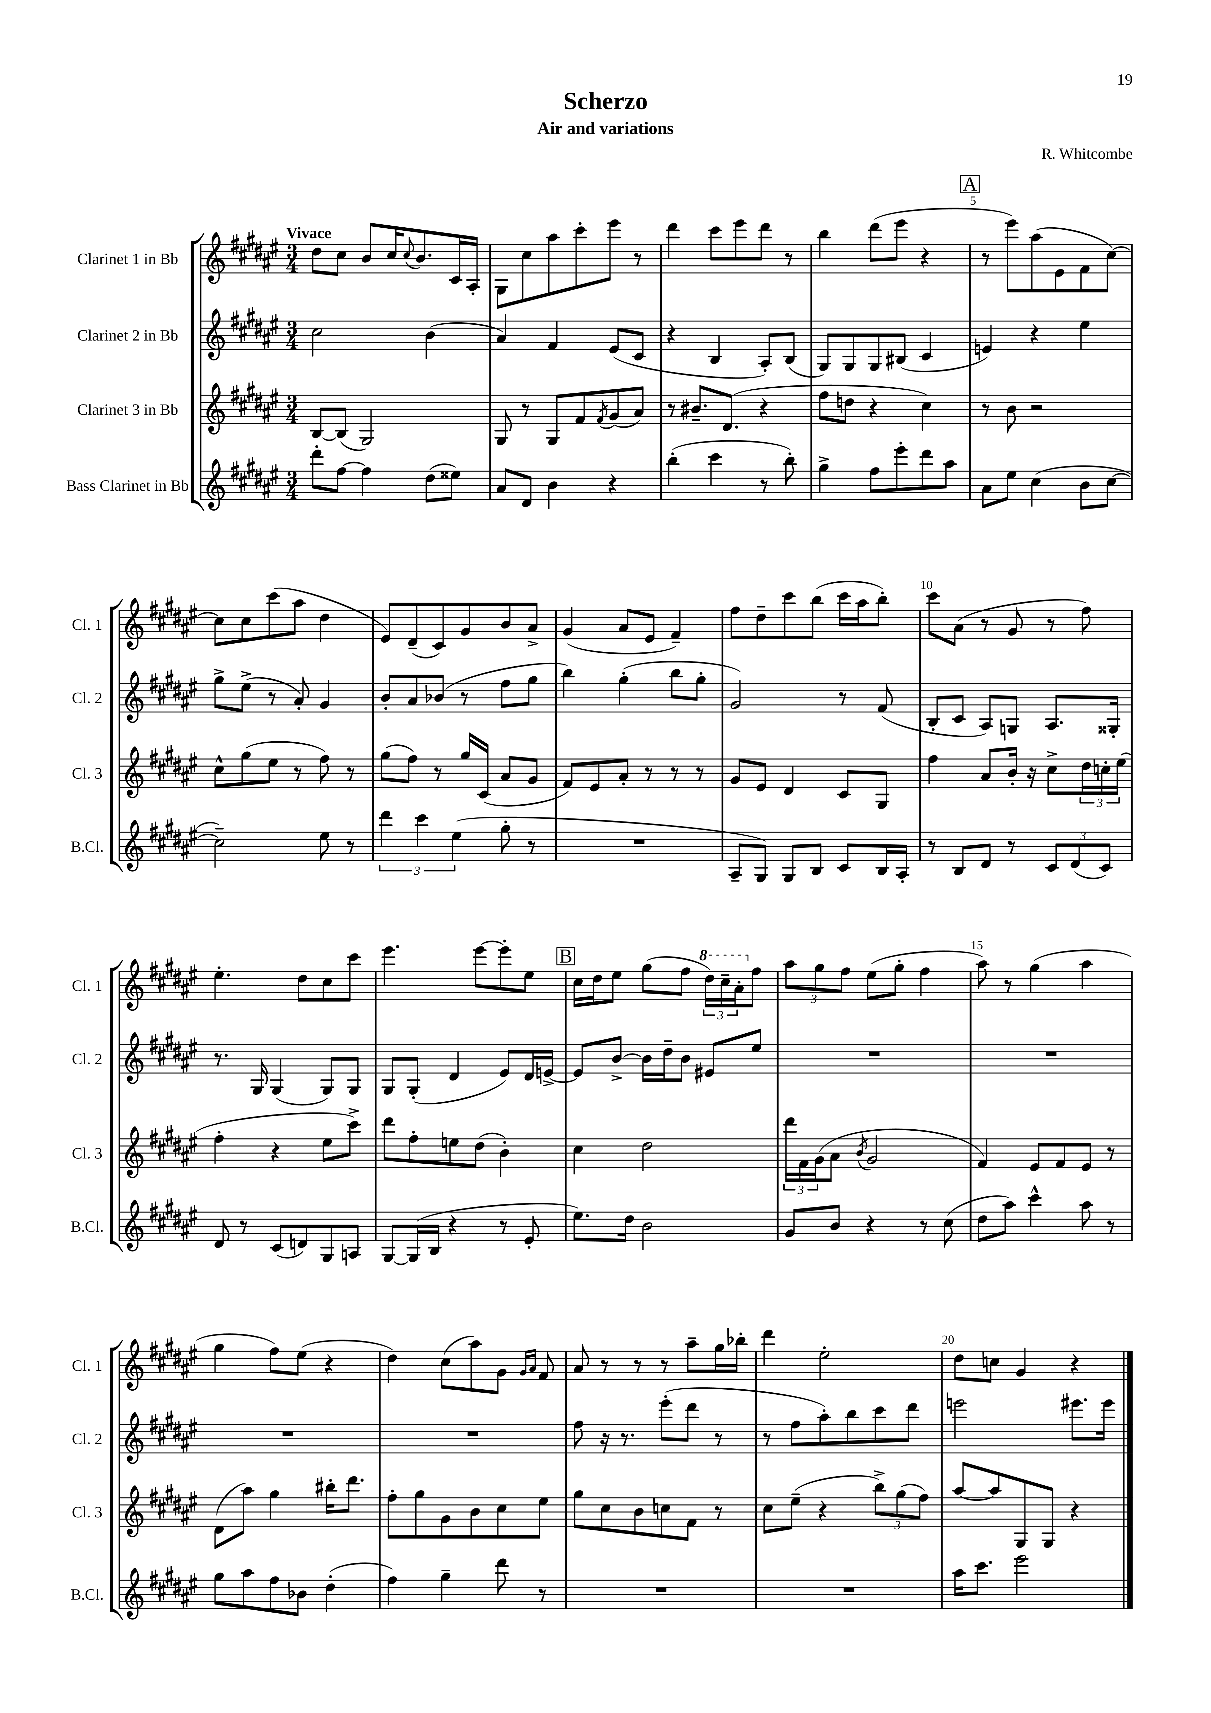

**kern	**kern	**kern	**kern
*staff4	*staff3	*staff2	*staff1
*clefG2	*clefG2	*clefG2	*clefG2
*k[f#c#g#d#a#e#]	*k[f#c#g#d#a#e#]	*k[f#c#g#d#a#e#]	*k[f#c#g#d#a#e#]
*M3/4	*M3/4	*M3/4	*M3/4
8ddd#'	[8B	2cc#	8dd#
[8ff#	(8B]	.	8cc#
4ff#]	2G#)	.	8b
.	.	.	16cc#
.	.	.	8qqcc#
.	.	.	8.b
(8dd#	.	(4b	.
8ee##)	.	.	16c#
.	.	.	16A#'
=	=	=	=
8a#	8G#	4a#)	8G#
8d#	8r	.	8cc#
4b	8G#	4f#	8aa#
.	8f#	.	8ccc#'
.	8qf#	.	.
4r	(8g#	(8e#	8eee#
.	8a#)	8c#	8r
=	=	=	=
(4bb'	8r	4r	4ddd#
.	8.b#~	.	.
4ccc#	.	4B	8ccc#
.	(8.d#	.	.
.	.	.	8eee#
8r	4r	8A#')	8ddd#
8bb')	.	(8B	8r
=	=	=	=
4gg#^	8ff#	8G#)	4bb
.	8dd	8G#	.
8ff#	4r	8G#	(8ddd#
8eee#'	.	(8B#	8eee#
8ddd#	4cc#)	4c#	4r
8aa#	.	.	.
=	=	=	=
8a#	8r	4e)	8r
8ee#	8b	.	8eee#)
(4cc#	2r	4r	(8aa#
.	.	.	8e#
8b	.	4ee#	8f#
[8cc#	.	.	[8cc#)
=	=	=	=
2cc#~])	8cc#^^	8gg#^	8cc#]
.	(8gg#	(8ee#^	8cc#
.	8ee#	8r	(8ccc#
.	8r	8a#')	8aa#
8ee#	8ff#)	4g#	4dd#
8r	8r	.	.
=	=	=	=
6ddd#	(8gg#	8b'	8e#)
.	8ff#)	8a#	(8d#~
6ccc#	.	.	.
.	8r	(8b-	8c#)
(6ee#	.	.	.
.	16gg#	8r	8g#
.	(16c#	.	.
8gg#'	8a#	8ff#	8b
8r	8g#	8gg#	8a#^
=	=	=	=
2.r	8f#)	4bb)	(4g#
.	8e#	.	.
.	8a#'	(4gg#'	8a#
.	8r	.	8e#
.	8r	8bb	4f#~)
.	8r	8gg#'	.
=	=	=	=
8A#~	8g#	2g#)	8ff#
8G#)	8e#	.	8dd#~
8G#	4d#	.	8ccc#
8B	.	.	(8bb
8c#	8c#	8r	16ccc#
.	.	.	16aa#
16B	8G#	(8f#	8bb')
16A#'	.	.	.
=	=	=	=
8r	4ff#	8B'	8ccc#
8B	.	8c#	(8a#
8d#	8a#	8A#)	8r
8r	16b'	8G	8g#
.	16r	.	.
12c#	8cc#^	8.A#	8r
(12d#	.	.	.
.	24dd#	.	8ff#)
12c#)	24cc'	.	.
.	.	16G##'	.
.	(24ee#	.	.
=	=	=	=
8d#	4ff#'	8.r	4.ee#'
8r	.	.	.
.	.	16G#	.
(8c#	4r	(4G#	.
8d)	.	.	8dd#
8G#	8ee#	8G#)	8cc#
8A	8ccc#^)	8G#	8ccc#
=	=	=	=
[8G#	8ddd#	8G#	4.eee#
(16G#]	8ff#'	(8G#'	.
16B	.	.	.
4r	8ee	4d#	.
.	(8dd#	.	[8eee#
8r	4b')	8e#)	8eee#']
8e#'	.	16d#	8ee#
.	.	[16e^	.
=	=	=	=
8.ee#)	4cc#	8e]	16cc#
.	.	.	16dd#
.	.	[8b^	8ee#
16dd#	.	.	.
2b	2dd#	16b]	(8gg#
.	.	16dd#~	.
.	.	8b	8ff#
.	.	8e#	24ddd#)
.	.	.	24ccc#~
.	.	.	24aa#'
.	.	8ee#	8ff#
=	=	=	=
8g#	24ddd#	2.r	12aa#
.	24f#	.	.
.	(24g#	.	12gg#
8b	8a#	.	.
.	.	.	12ff#
.	8qb	.	.
4r	2g#	.	(8ee#
.	.	.	8gg#'
8r	.	.	4ff#
(8cc#	.	.	.
=	=	=	=
8dd#	4f#)	2.r	8aa#)
8aa#)	.	.	8r
4ccc#^^	8e#	.	(4gg#
.	8f#	.	.
8aa#	8e#	.	4aa#
8r	8r	.	.
=	=	=	=
8gg#	(8d#	2.r	4gg#
8aa#	8aa#)	.	.
8ff#	4gg#	.	8ff#)
8b-	.	.	(8ee#
(4dd#'	16bb#'	.	4r
.	8.ddd#	.	.
=	=	=	=
4ff#)	8ff#'	2.r	4dd#)
.	8gg#	.	.
4gg#~	8g#	.	(8cc#
.	8b	.	8aa#)
8ddd#	8cc#	.	8g#
.	.	.	16qqg#
.	.	.	16qqa#
8r	8ee#	.	8f#
=	=	=	=
2.r	8gg#	8ff#	8a#
.	8cc#	16r	8r
.	.	8.r	.
.	8b	.	8r
.	8cc	(8eee#'	8r
.	8f#	8ddd#	8aa#~
.	8r	8r	16gg#
.	.	.	16bb-'
=	=	=	=
2.r	8cc#	8r	4ddd#
.	(8ee#~	8ff#	.
.	4r	8aa#')	2ee#'
.	.	8bb	.
.	12bb^)	8ccc#	.
.	(12gg#	.	.
.	.	8ddd#	.
.	12ff#)	.	.
=	=	=	=
16aa#	[8aa#	2eee	8dd#
8.ccc#	.	.	.
.	8aa#]	.	8cc
2eee#	8G#	.	4g#
.	8G#	.	.
.	4r	8.eee#	4r
.	.	16eee#	.
==	==	==	==
*-	*-	*-	*-
